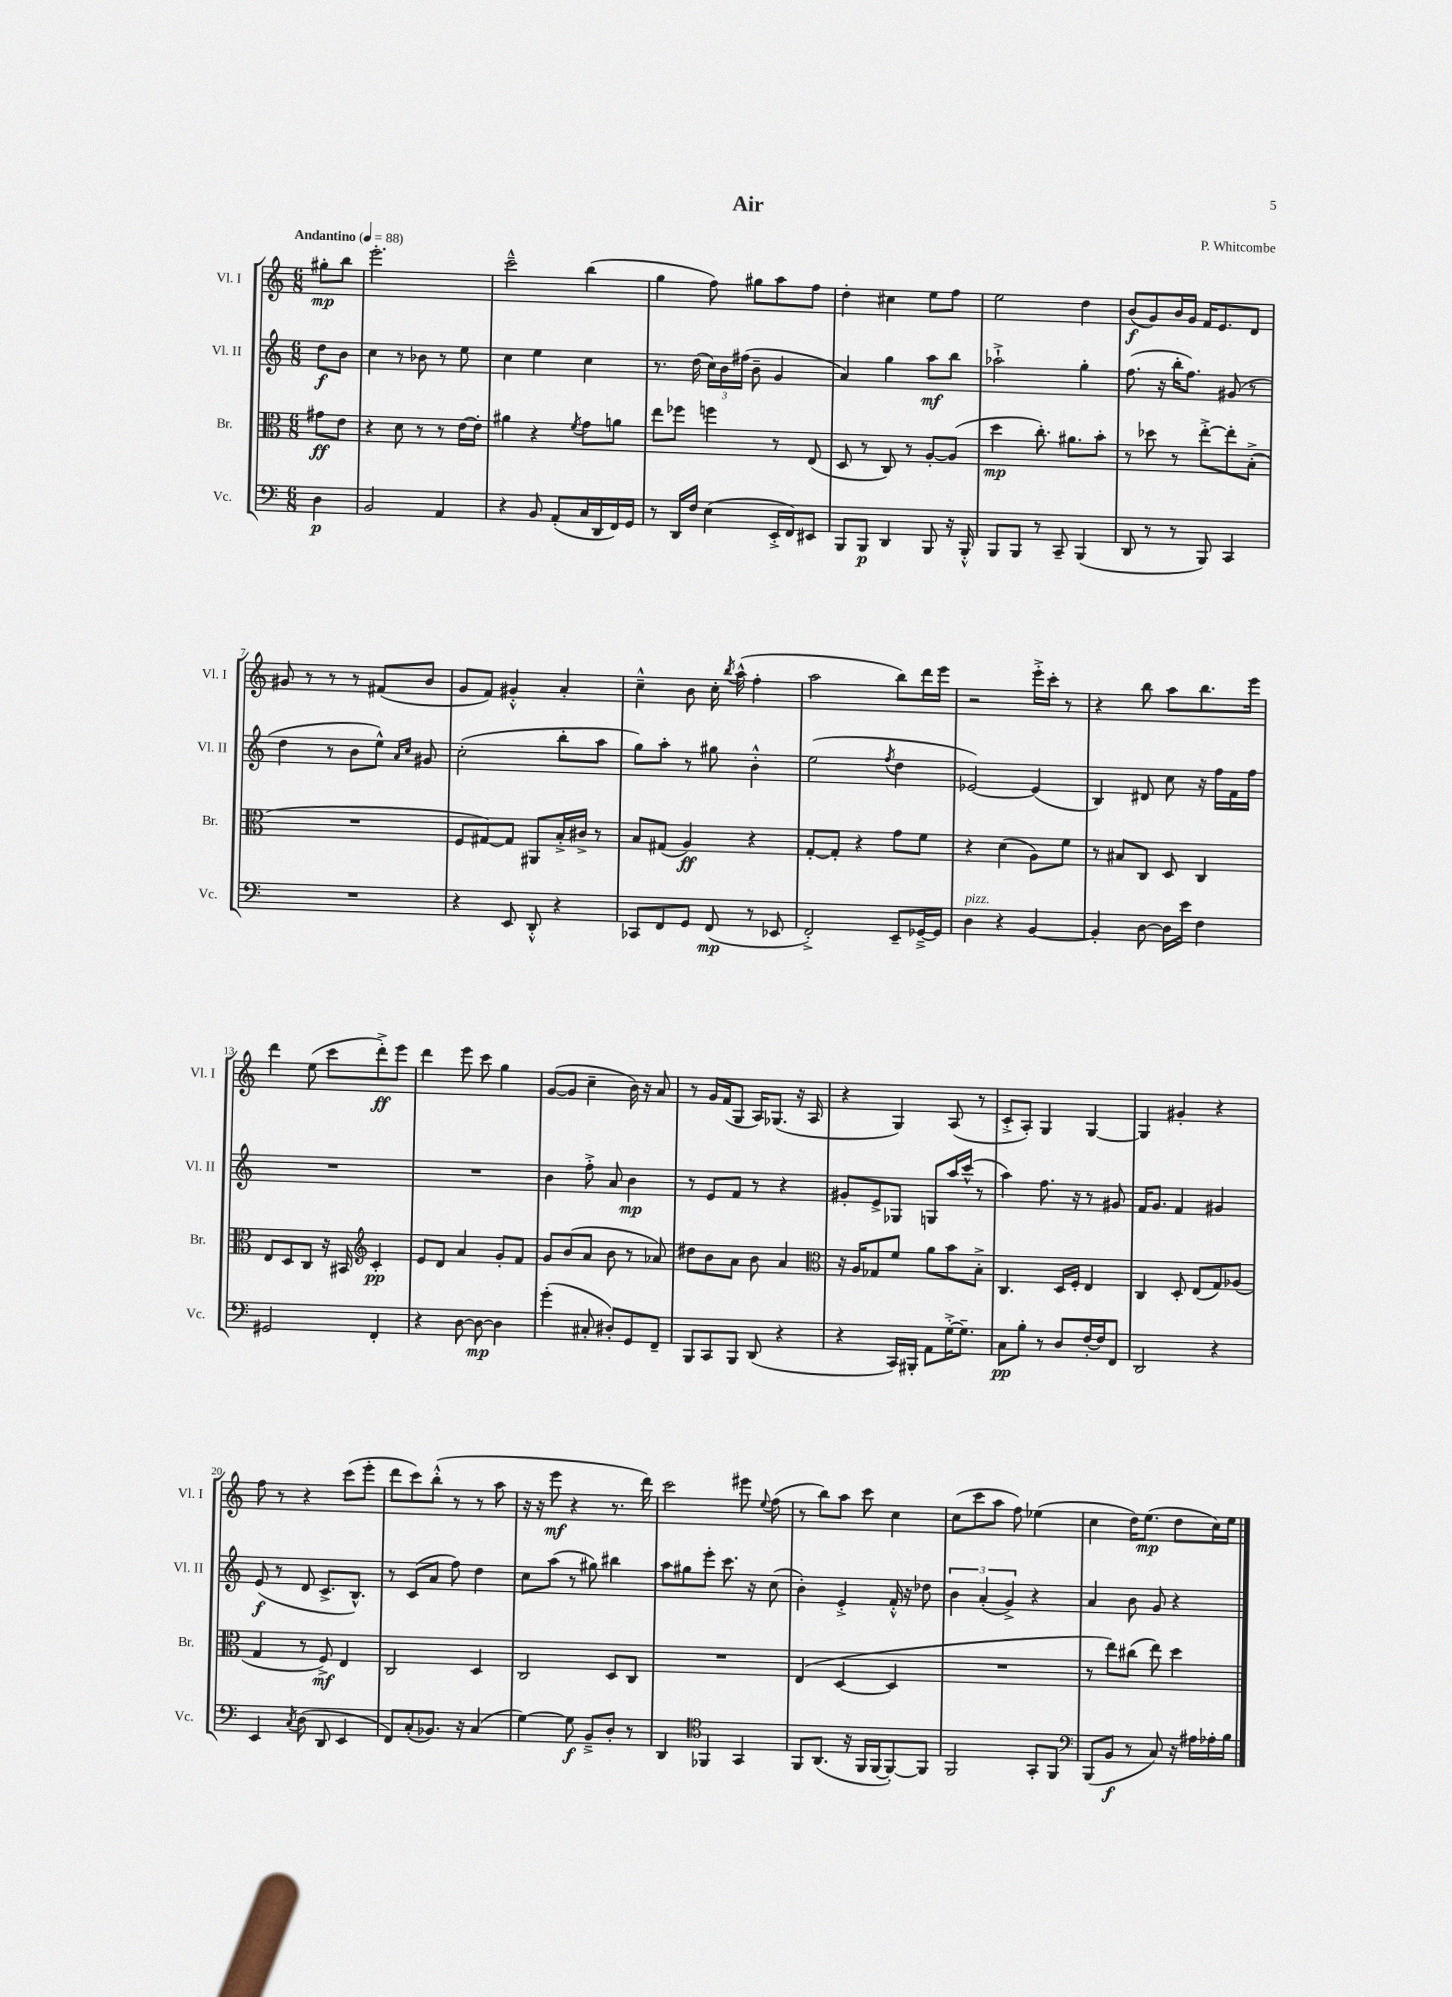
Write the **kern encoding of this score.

**kern	**dynam	**kern	**dynam	**kern	**dynam	**kern	**dynam
*part4	*part4	*part3	*part3	*part2	*part2	*part1	*part1
*staff4	*staff4	*staff3	*staff3	*staff2	*staff2	*staff1	*staff1
*I"Vc.	*	*I"Br.	*	*I"Vl. II	*	*I"Vl. I	*
*I'Vc.	*	*I'Br.	*	*I'Vl. II	*	*I'Vl. I	*
*clefF4	*	*clefC3	*	*clefG2	*	*clefG2	*
*k[]	*	*k[]	*	*k[]	*	*k[]	*
*M6/8	*	*M6/8	*	*M6/8	*	*M6/8	*
*MM88	*	*MM88	*	*MM88	*	*MM88	*
=	=	=	=	=	=	=	=
!	!	!	!	!	!	!LO:TX:a:B:t=Andantino	!
4D\	p	8g#X\L	ff	8dd\L	f	8gg#X'\L	mp
.	.	8e\J	.	8b\J	.	8bb\J	.
=1	=1	=1	=1	=1	=1	=1	=1
2BB/	.	4r	.	4cc\	.	2.eee'\	.
.	.	8d\	.	8r	.	.	.
.	.	8r	.	8b-X\	.	.	.
4AA/	.	8r	.	8r	.	.	.
.	.	[16e\LL	.	8ee\	.	.	.
.	.	16e'\JJ]	.	.	.	.	.
=2	=2	=2	=2	=2	=2	=2	=2
4r	.	4a#X\	.	4cc\	.	2ccc~^^\	.
8BB/	.	4r	.	4ee\	.	.	.
(8AA'/L	.	.	.	.	.	.	.
.	.	8qf/	.	.	.	.	.
16C/L	.	8g\L	.	4cc\	.	(4bb\	.
16DD/	.	.	.	.	.	.	.
16FF/)	.	8an\J	.	.	.	.	.
16GG/JJ	.	.	.	.	.	.	.
=3	=3	=3	=3	=3	=3	=3	=3
8r	.	8ee\L	.	8.r	.	4gg\	.
16DD/LL	.	8ff-X\J	.	.	.	.	.
16F/JJ	.	.	.	(16dd\	.	.	.
(4E\	.	4ffn\	.	24cc\LL)	.	8ff\)	.
.	.	.	.	24b\	.	.	.
.	.	.	.	(24ff#X\JJ	.	.	.
.	.	.	.	8b~\	.	8gg#X\L	.
16EE'^/LL	.	8r	.	4g/	.	8aa\	.
16FF/J)	.	.	.	.	.	.	.
8EE#X/J	.	(8E/	.	.	.	8ff\J	.
=4	=4	=4	=4	=4	=4	=4	=4
8BBB/L	.	8D/	.	4a/)	.	4dd'\	.
8BBB/J	p	8r	.	.	.	.	.
4DD/	.	8C/)	.	4gg\	.	4cc#X\	.
.	.	8r	.	.	.	.	.
8BBB/	.	[8A'/L	.	8aa\L	mf	8ee\L	.
16r	.	(8A/J]	.	8bb\J	.	8ff\J	.
16BBB'^^/	.	.	.	.	.	.	.
=5	=5	=5	=5	=5	=5	=5	=5
8BBB/L	.	4dd\	mp	2aa-X`^\	.	2ee\	.
8BBB/J	.	.	.	.	.	.	.
8r	.	8.cc'\)	.	.	.	.	.
8CC~/	.	.	.	.	.	.	.
.	.	8.a#X\L	.	.	.	.	.
(4BBB/	.	.	.	4gg'\	.	4dd\	.
.	.	8b'\J	.	.	.	.	.
=6	=6	=6	=6	=6	=6	=6	=6
8DD/	.	8r	.	(8.ff\	.	(8b/L	f
8r	.	8dd-X\	.	.	.	8g/)	.
.	.	.	.	16r	.	.	.
8r	.	8r	.	16bb'\KL	.	16b/L	.
.	.	.	.	8.ff\J)	.	16g/JJ	.
8BBB/)	.	[8ee'^\L	.	.	.	16f/KL	.
.	.	.	.	.	.	8.e/	.
4CC/	.	8ee'\]	.	(8g#X/	.	.	.
.	.	(8B'^\J	.	8r	.	8d/J	.
!!LO:LB:g=z
=7	=7	=7	=7	=7	=7	=7	=7
2.r	.	2.r	.	4dd\	.	8g#X/	.
.	.	.	.	.	.	8r	.
.	.	.	.	8r	.	8r	.
.	.	.	.	8b\L	.	8r	.
.	.	.	.	8ee^^\J)	.	(8f#X/L	.
.	.	.	.	16qqa/LL	.	.	.
.	.	.	.	16qqcc/JJ	.	.	.
.	.	.	.	8g#X/	.	8b/J	.
=8	=8	=8	=8	=8	=8	=8	=8
4r	.	8F/L	.	(2cc'\	.	8g/L	.
.	.	[8G#X/)	.	.	.	8f/J)	.
8EE/	.	8G#/J]	.	.	.	4g#X'^^/	.
8DD'^^/	.	8AA#X/L	.	.	.	.	.
4r	.	16B'^/L	.	8bb'\L	.	4a'/	.
.	.	16c#X^/JJ	.	.	.	.	.
.	.	8r	.	8aa\J	.	.	.
=9	=9	=9	=9	=9	=9	=9	=9
8CC-X/L	.	8B/L	.	8gg\L)	.	4cc~^^\	.
8FF/	.	(8G#X/J	.	8aa'\J	.	.	.
8GG/J	.	4A/)	ff	8r	.	8b\	.
(8FF/	mp	.	.	8gg#X\	.	16cc'\	.
.	.	.	.	.	.	8qbb/	.
.	.	.	.	.	.	(16aa^^\	.
8r	.	4r	.	4b'^^\	.	4ff'\	.
8EE-X/	.	.	.	.	.	.	.
=10	=10	=10	=10	=10	=10	=10	=10
2FF'^/)	.	[8G'/L	.	(2ee\	.	2aa\	.
.	.	8G'/J]	.	.	.	.	.
.	.	4r	.	.	.	.	.
.	.	.	.	8qff/	.	.	.
8EE~/L	.	8g\L	.	4dd\	.	8bb\L)	.
[16GG-X~^/L	.	8f\J	.	.	.	16ddd\L	.
16GG-/JJ]	.	.	.	.	.	16eee\JJ	.
=11	=11	=11	=11	=11	=11	=11	=11
!LO:TX:a:i:t=pizz.	!	!	!	!	!	!	!
4D\	.	4r	.	[2e-X/)	.	2r	.
4r	.	(4d\	.	.	.	.	.
[4BB/	.	8A\L)	.	(4e-/]	.	16eee'^\LL	.
.	.	.	.	.	.	16ccc'\JJ	.
.	.	8f\J	.	.	.	8r	.
=12	=12	=12	=12	=12	=12	=12	=12
4BB'/]	.	8r	.	4B/)	.	4r	.
.	.	8B#X/L	.	.	.	.	.
[8D\	.	8C/J	.	8d#X/	.	8bb\	.
16D\LL]	.	8D/	.	8cc\	.	8aa\L	.
16e\JJ	.	.	.	.	.	.	.
4F\	.	4C/	.	16r	.	8.bb\	.
.	.	.	.	16ff\LL	.	.	.
.	.	.	.	16f\	.	.	.
.	.	.	.	16ff\JJ	.	16eee\Jk	.
!!LO:LB:g=z
=13	=13	=13	=13	=13	=13	=13	=13
2GG#X/	.	8E/L	.	2.r	.	4ddd\	.
.	.	8D/	.	.	.	.	.
.	.	8C/J	.	.	.	(8ee\	.
.	.	16r	.	.	.	8ccc\L	.
.	.	16BB#X/	.	.	.	.	.
*	*	*clefG2	*	*	*	*	*
4FF'/	.	4c'/	pp	.	.	8ddd'^\)	ff
.	.	.	.	.	.	8eee\J	.
=14	=14	=14	=14	=14	=14	=14	=14
4r	.	8e/L	.	2.r	.	4ddd\	.
.	.	8d/J	.	.	.	.	.
[8D\	.	4a/	.	.	.	8eee\	.
8D\_	mp	.	.	.	.	8ccc\	.
4D\]	.	8g'/L	.	.	.	4gg\	.
.	.	8f/J	.	.	.	.	.
=15	=15	=15	=15	=15	=15	=15	=15
(4g'\	.	8g/L	.	4b\	.	([8g/L	.
.	.	(8b/	.	.	.	8g/J]	.
8C#X'/	.	8a/J	.	8ff'^\	.	4cc~\	.
8D#X'/L)	.	8b\	.	8a/	.	.	.
8GG/	.	8r	.	4b\	mp	16b\)	.
.	.	.	.	.	.	16r	.
8FF~/J	.	8a-X/)	.	.	.	8a/	.
=16	=16	=16	=16	=16	=16	=16	=16
8BBB/L	.	8dd#X\L	.	8r	.	8r	.
8CC/	.	8b\	.	8e/L	.	16g/LL	.
.	.	.	.	.	.	(16f/J	.
8BBB/J	.	8a\J	.	8f/J	.	8G/J	.
(8DD/	.	8b\	.	8r	.	16A/KL)	.
.	.	.	.	.	.	(8.G-X/J	.
4r	.	4a/	.	4r	.	.	.
.	.	.	.	.	.	16r	.
.	.	.	.	.	.	16A/	.
=17	=17	=17	=17	=17	=17	=17	=17
*	*	*clefC3	*	*	*	*	*
4r	.	16r	.	8g#X'/L	.	4r	.
.	.	16A/KL	.	.	.	.	.
.	.	8G-X/	.	8e^/	.	.	.
16CC/LL)	.	8f/J	.	8G-X/J	.	4G/)	.
16BBB#X'/JJ	.	.	.	.	.	.	.
8AA\L	.	8a\L	.	8Gn/L	.	.	.
[16G'^\K	.	8b\	.	16aa/L	.	(8A/	.
8.G~\J]	.	.	.	(16ccc^^/JJ	.	.	.
.	.	8B'^\J	.	8r	.	8r	.
=18	=18	=18	=18	=18	=18	=18	=18
8C\L	pp	4.C/	.	4aa\)	.	8c'^/L	.
8B'\J	.	.	.	.	.	8A'/J)	.
8r	.	.	.	8.ff\	.	4G/	.
8D/L	.	16D/LL	.	.	.	.	.
.	.	16F'/JJ	.	16r	.	.	.
[16F'/L	.	4E/	.	8r	.	[4G/	.
16F/J]	.	.	.	.	.	.	.
8FF/J	.	.	.	8g#X/	.	.	.
=19	=19	=19	=19	=19	=19	=19	=19
2DD/	.	4C/	.	16f/KL	.	4G/]	.
.	.	.	.	8.g/J	.	.	.
.	.	8D'/	.	4f/	.	4g#X'/	.
.	.	(8E/L	.	.	.	.	.
4r	.	8G/)	.	4g#X/	.	4r	.
.	.	(8A-X/J	.	.	.	.	.
!!LO:LB:g=z
=20	=20	=20	=20	=20	=20	=20	=20
4EE/	.	4G/	.	(8e/	f	8ff\	.
.	.	.	.	8r	.	8r	.
8qC/	.	.	.	.	.	.	.
(8D\	.	8r	.	8d/	.	4r	.
8DD/	.	8F^/)	mf	8.c^/L	.	.	.
4EE/	.	4E/	.	.	.	(8ccc\L	.
.	.	.	.	8.B^^/J)	.	.	.
.	.	.	.	.	.	8eee'\J	.
=21	=21	=21	=21	=21	=21	=21	=21
8FF/L)	.	2C/	.	8r	.	8ddd\L	.
(8C'/	.	.	.	(8c/L	.	8ccc\)	.
8.BB-X/J)	.	.	.	8a/J	.	(8bb'^^\J	.
.	.	.	.	8ff\)	.	8r	.
16r	.	.	.	.	.	.	.
(4C/	.	4D/	.	4dd\	.	8r	.
.	.	.	.	.	.	8aa\	.
=22	=22	=22	=22	=22	=22	=22	=22
[4G\)	.	2C/	.	8cc\L	.	16r	.
.	.	.	.	.	.	16r	.
.	.	.	.	(8aa\J	.	8eee\	mf
8G\]	f	.	.	8r	.	4r	.
8BB~^/L	.	.	.	8gg#X\)	.	.	.
8D'/J	.	8D/L	.	4bb#X\	.	8.r	.
8r	.	8C/J	.	.	.	.	.
.	.	.	.	.	.	16ddd\)	.
=23	=23	=23	=23	=23	=23	=23	=23
4DD/	.	2.r	.	8aa\L	.	2ccc\	.
.	.	.	.	8gg#X\	.	.	.
*clefC4	*	*	*	*	*	*	*
4FF-X/	.	.	.	8eee'\J	.	.	.
.	.	.	.	8.ccc\	.	.	.
4GG/	.	.	.	.	.	8eee#X\	.
.	.	.	.	16r	.	.	.
.	.	.	.	.	.	8qqee/	.
.	.	.	.	(8cc\	.	(8ff\	.
=24	=24	=24	=24	=24	=24	=24	=24
8FF/L	.	(4E/	.	4b'\)	.	8r	.
(8.AA/J	.	.	.	.	.	8bb\L)	.
.	.	[4D/	.	4e'^/	.	8aa\J	.
16r	.	.	.	.	.	.	.
16FF/LL	.	.	.	.	.	8ccc\	.
[16FF/J	.	.	.	.	.	.	.
8FF'/_)	.	4D/]	.	16f'^^/	.	4cc\	.
.	.	.	.	16r	.	.	.
8FF/J]	.	.	.	8dd-X\	.	.	.
=25	=25	=25	=25	=25	=25	=25	=25
2FF/	.	2.r	.	6b\	.	(8cc\L	.
.	.	.	.	.	.	8ccc\	.
.	.	.	.	(6a'/	.	.	.
.	.	.	.	.	.	8aa\J	.
.	.	.	.	6g^/)	.	.	.
.	.	.	.	.	.	8ff\)	.
8GG'/L	.	.	.	4r	.	(4ee-X\	.
8FF/J	.	.	.	.	.	.	.
=26	=26	=26	=26	=26	=26	=26	=26
*clefF4	*	*	*	*	*	*	*
(8BBB/L	.	8r	.	4a/	.	4cc\	.
8BB/J	f	8ee\L)	.	.	.	.	.
8r	.	(8cc#X\J	.	8b\	.	16dd\KL)	.
.	.	.	.	.	.	(8.ee\J	mp
8C/)	.	8ee\)	.	8g/	.	.	.
16r	.	4dd\	.	4r	.	8dd\L	.
16A#X\LL	.	.	.	.	.	.	.
16A-X'\	.	.	.	.	.	16cc\L)	.
16B\JJ	.	.	.	.	.	16ee\JJ	.
==	==	==	==	==	==	==	==
*-	*-	*-	*-	*-	*-	*-	*-
